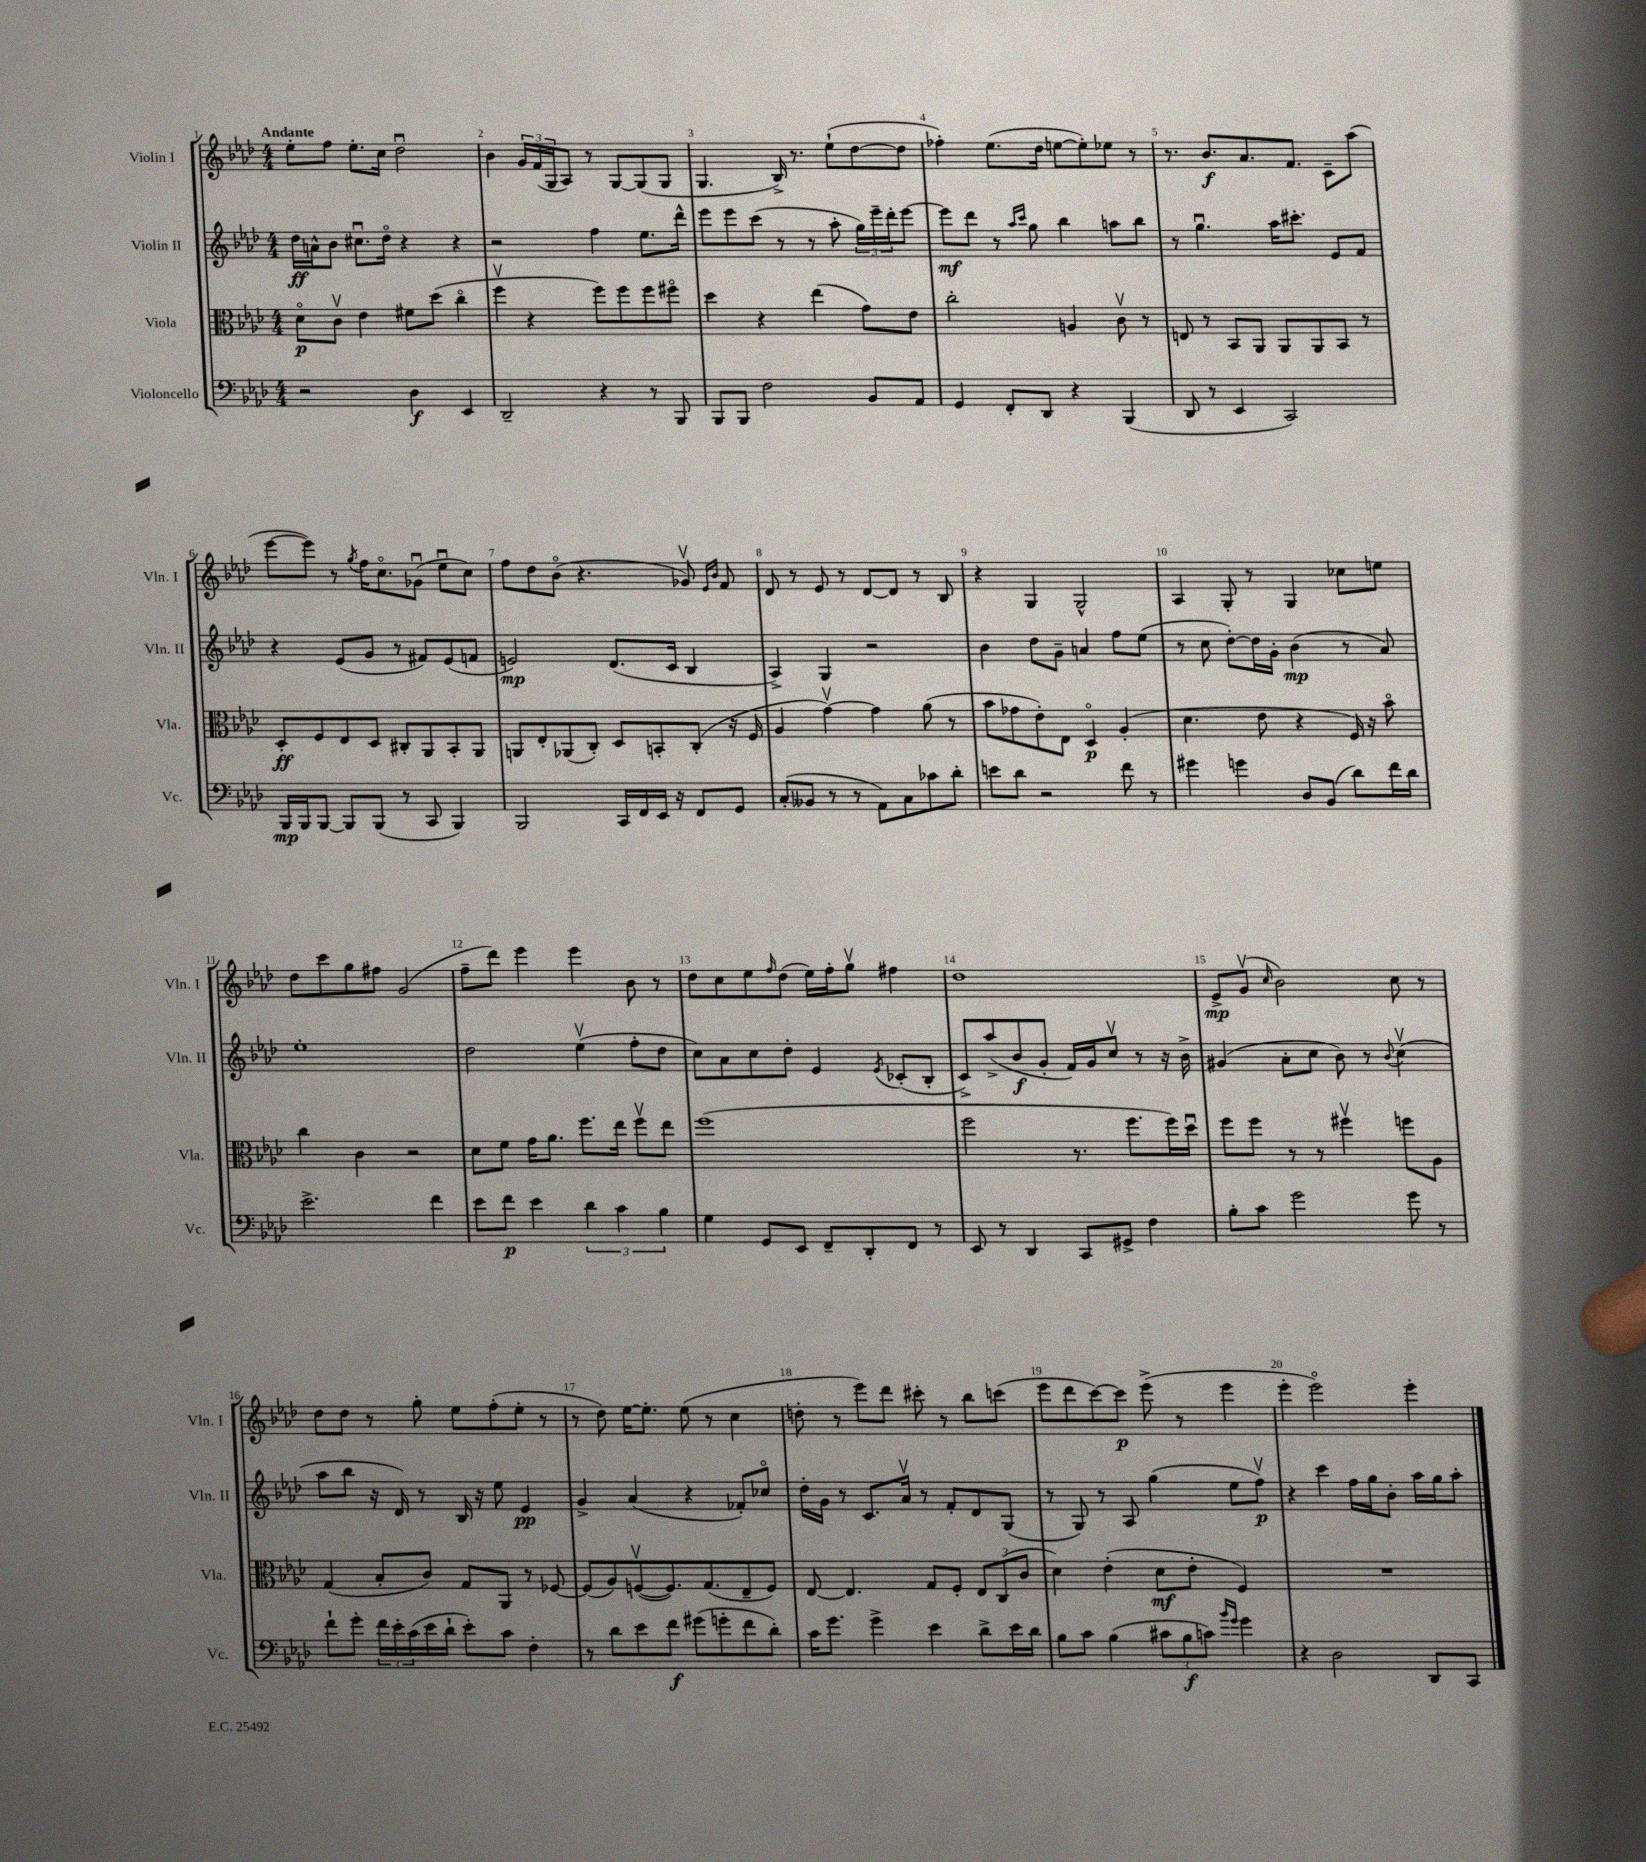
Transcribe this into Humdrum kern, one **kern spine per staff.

**kern	**kern	**kern	**kern
*staff4	*staff3	*staff2	*staff1
*clefF4	*clefC3	*clefG2	*clefG2
*k[b-e-a-d-]	*k[b-e-a-d-]	*k[b-e-a-d-]	*k[b-e-a-d-]
*M4/4	*M4/4	*M4/4	*M4/4
2r	8d-o	16dd-	8ee-'
.	.	16a^^	.
.	8cv	8b-	8ff
.	4e-	8.cc#u	8.ee-'
.	.	16dd-o	16cc
4D-	8f#	4r	2dd-u
.	(8dd-	.	.
4EE-	4cco	4r	.
=	=	=	=
2DD-~	4ffv	2r	4b-
.	4r	.	24g
.	.	.	(24f
.	.	.	24G
.	.	.	8A-)
4r	8ff)	4ff	8r
.	8ff	.	[8G
8r	8ff	8.ee-	(8G]
8BBB-	8ff#o	.	8G
.	.	16ddd-^^	.
=	=	=	=
8BBB-	4dd-	8eee-	4.G
8BBB-	.	8eee-	.
2F	4r	(8ccc	.
.	.	8r	16B-^)
.	.	.	8.r
.	(4ee-	8r	.
.	.	8aa-'	(8ee-`
8BB-	8g)	24gg)	[8dd-
.	.	24eee-~	.
.	.	24ddd-'	.
8AA-	8e-	[8eee-	8dd-]
=	=	=	=
4GG	2cc'	8eee-]	4ff-')
.	.	8ddd-	.
8FF'	.	8r	(8.ee-
.	.	16qqaa-	.
.	.	16qqccc	.
8DD-	.	8gg	.
.	.	.	16dd-
4r	4A	4bb-	[8ee
.	.	.	8ee'])
(4BBB-	8cv	8aa	8ee-
.	8r	8bb-	8r
=	=	=	=
8DD-	8E	8r	8.r
8r	8r	4.ggu	.
.	.	.	8.b-
4EE-	8BB-	.	.
.	8AA-	.	8.a-
2CC)	8AA-	16aa-	.
.	.	8.ccc#'	8.f
.	8AA-	.	.
.	8BB-	8e-	8c~
.	8r	8f	(8aa-
=	=	=	=
16BBB-	8D-'	4r	[8eee-
16BBB-	.	.	.
[8BBB-	8F	.	8eee-])
8BBB-]	8E-	(8e-	8r
.	.	.	8qgg
(8BBB-	8D-	8g	16ff
.	.	.	8.cco
8r	8C#'	8r	.
8CC	8AA-	8f#)	(8g-u
4BBB-)	8BB-'	(8e-	8ee-u
.	8AA-	8f	8cc)
=	=	=	=
2BBB-	8AA	2e)	8ff
.	8E-'	.	8dd-
.	(8AA-	.	(8b-o
.	8C')	.	4.r
16CC	8D-	(8.d-	.
16FF	.	.	.
16EE-	8BB'	.	.
16r	.	16c	.
8FF	(8C'	4B-	8g-v)
.	.	.	16qqe-
.	.	.	16qqb-
8GG	16r	.	8f
.	16F	.	.
=	=	=	=
(8C'	4A-	4A-^)	8d-
8BB--	.	.	8r
8r	[4gv)	4G	8e-
8r	.	.	8r
8AA-)	4g]	2r	[8d-
8C	.	.	8d-]
8c-	(8a-	.	8r
8d-'	8r	.	8B-
=	=	=	=
8e	8b-	4b-	4r
8d-	8g-	.	.
2r	8e-')	8dd-	4G
.	8E-	8g~	.
.	4D-o	4a	2G^^
8f	(4A-'	8ff	.
8r	.	(8ee-	.
=	=	=	=
4g#	4.d-	8r	4A-
.	.	8cc	.
4g	.	[8dd-')	8G'
.	8e-	16dd-]	8r
.	.	16g'	.
8D-	4r	(4b-	4G
(8BB-	.	.	.
8d-)	16F)	8r	8cc-
.	16r	.	.
16f	8b-o	8a-)	8ee
16d-	.	.	.
=	=	=	=
2.e-^	4cc	1ee-'	8dd-
.	.	.	8ccc
.	4c	.	8gg
.	.	.	8ff#
.	2r	.	(2g
4f	.	.	.
=	=	=	=
8e-	8d-	2dd-	8ff~
8f	8f	.	8ddd-)
4e-	16g	.	4eee-
.	8.a-	.	.
6d-	8.ff	(4ee-v	4eee-
6c	.	.	.
.	16ee-	.	.
.	8ffv	8ff'	8b-
6B-	.	.	.
.	8ee-	8dd-	8r
=	=	=	=
4G	(1ff	8cc)	8dd-
.	.	8a-	8cc
8GG	.	8cc	8ee-
.	.	.	16qqff
8EE-	.	8dd-'	(8dd-
8FF~	.	4e-	16ee-)
.	.	.	16ff'
8DD-'	.	.	8ggv
.	.	8qe-	.
8FF	.	(8c-'	4ff#
8r	.	8B-'	.
=	=	=	=
8EE-	2ff	8c^)	1dd-
8r	.	(8aa-^	.
4DD-	.	8b-	.
.	.	8g'	.
8CC	8.r	16f)	.
.	.	16g	.
8GG#^	.	8ccv	.
.	8.ff	.	.
4F	.	8r	.
.	16ff)	16r	.
.	16dd-u	16b-^	.
=	=	=	=
8B-'	8ff	(4g#	8e-^
8c	8ff	.	(8gv
.	.	.	16qqcc
2g	8r	8a-'	2b-)
.	8r	8cc	.
.	4ff#v	8b-)	.
.	.	8r	.
.	.	8qqb-	.
8g	8ff	(4ccv	8cc
8r	8A-	.	8r
=	=	=	=
8f`	(4G	8aa-	8dd-
8g'	.	8bb-	8dd-
24f	8B-'	16r	8r
24e-'	.	.	.
.	.	16d-)	.
(24c	.	.	.
16e-	8c)	8r	8gg'
16d-`	.	.	.
8e-')	8G	16B-	8ee-
.	.	16r	.
8c	8AA-	8ee-	(8ff'
4F'	8r	4e-	8ee-'
.	[8F-	.	8r
=	=	=	=
8r	(8F-]	4g^	8r
8d-	8A-)	.	8dd-)
8e-	([8Fv	(4a-	[16ee-
.	.	.	8.ee-']
8f	8.F])	.	.
(8g#	.	4r	(8ee-
.	(8.G	.	.
8g'	.	.	8r
8f	8E-~	8f-')	4cc
8d-')	8F)	8cc-o	.
=	=	=	=
16c	[8E-	16dd-'	8dd'
8.g	.	16g	.
.	4.E-]	8r	8r
4g^	.	8.c	8eee-)
.	.	.	8ddd-
.	.	16a-v	.
4e-	8G	8r	8ccc#'
.	8F'	8f'	8r
8d-^	12E-	8d-	8bb-
.	(12C	.	.
16e-	.	(8G	(8ccc
.	12c	.	.
16d-	.	.	.
=	=	=	=
8B-	4d-)	8r	8eee-
8c	.	8G)	8ddd-
(4B-	(4e-'	8r	[8ccc)
.	.	8A-	8ccc]
12c#	8d-	(4gg	(8eee-^
12B-	.	.	.
.	8e-'	.	8r
12c)	.	.	.
16qqb-	.	.	.
16qqg	.	.	.
4g	4F)	8ee-	4eee-
.	.	8ffv)	.
=	=	=	=
4r	1r	4r	4eee-'
2D-	.	4ccc	2eee-o)
.	.	16ff	.
.	.	16gg	.
.	.	8b-'	.
8DD-	.	16aa-	4eee-'
.	.	16gg	.
8CC	.	8aa-'	.
==	==	==	==
*-	*-	*-	*-
